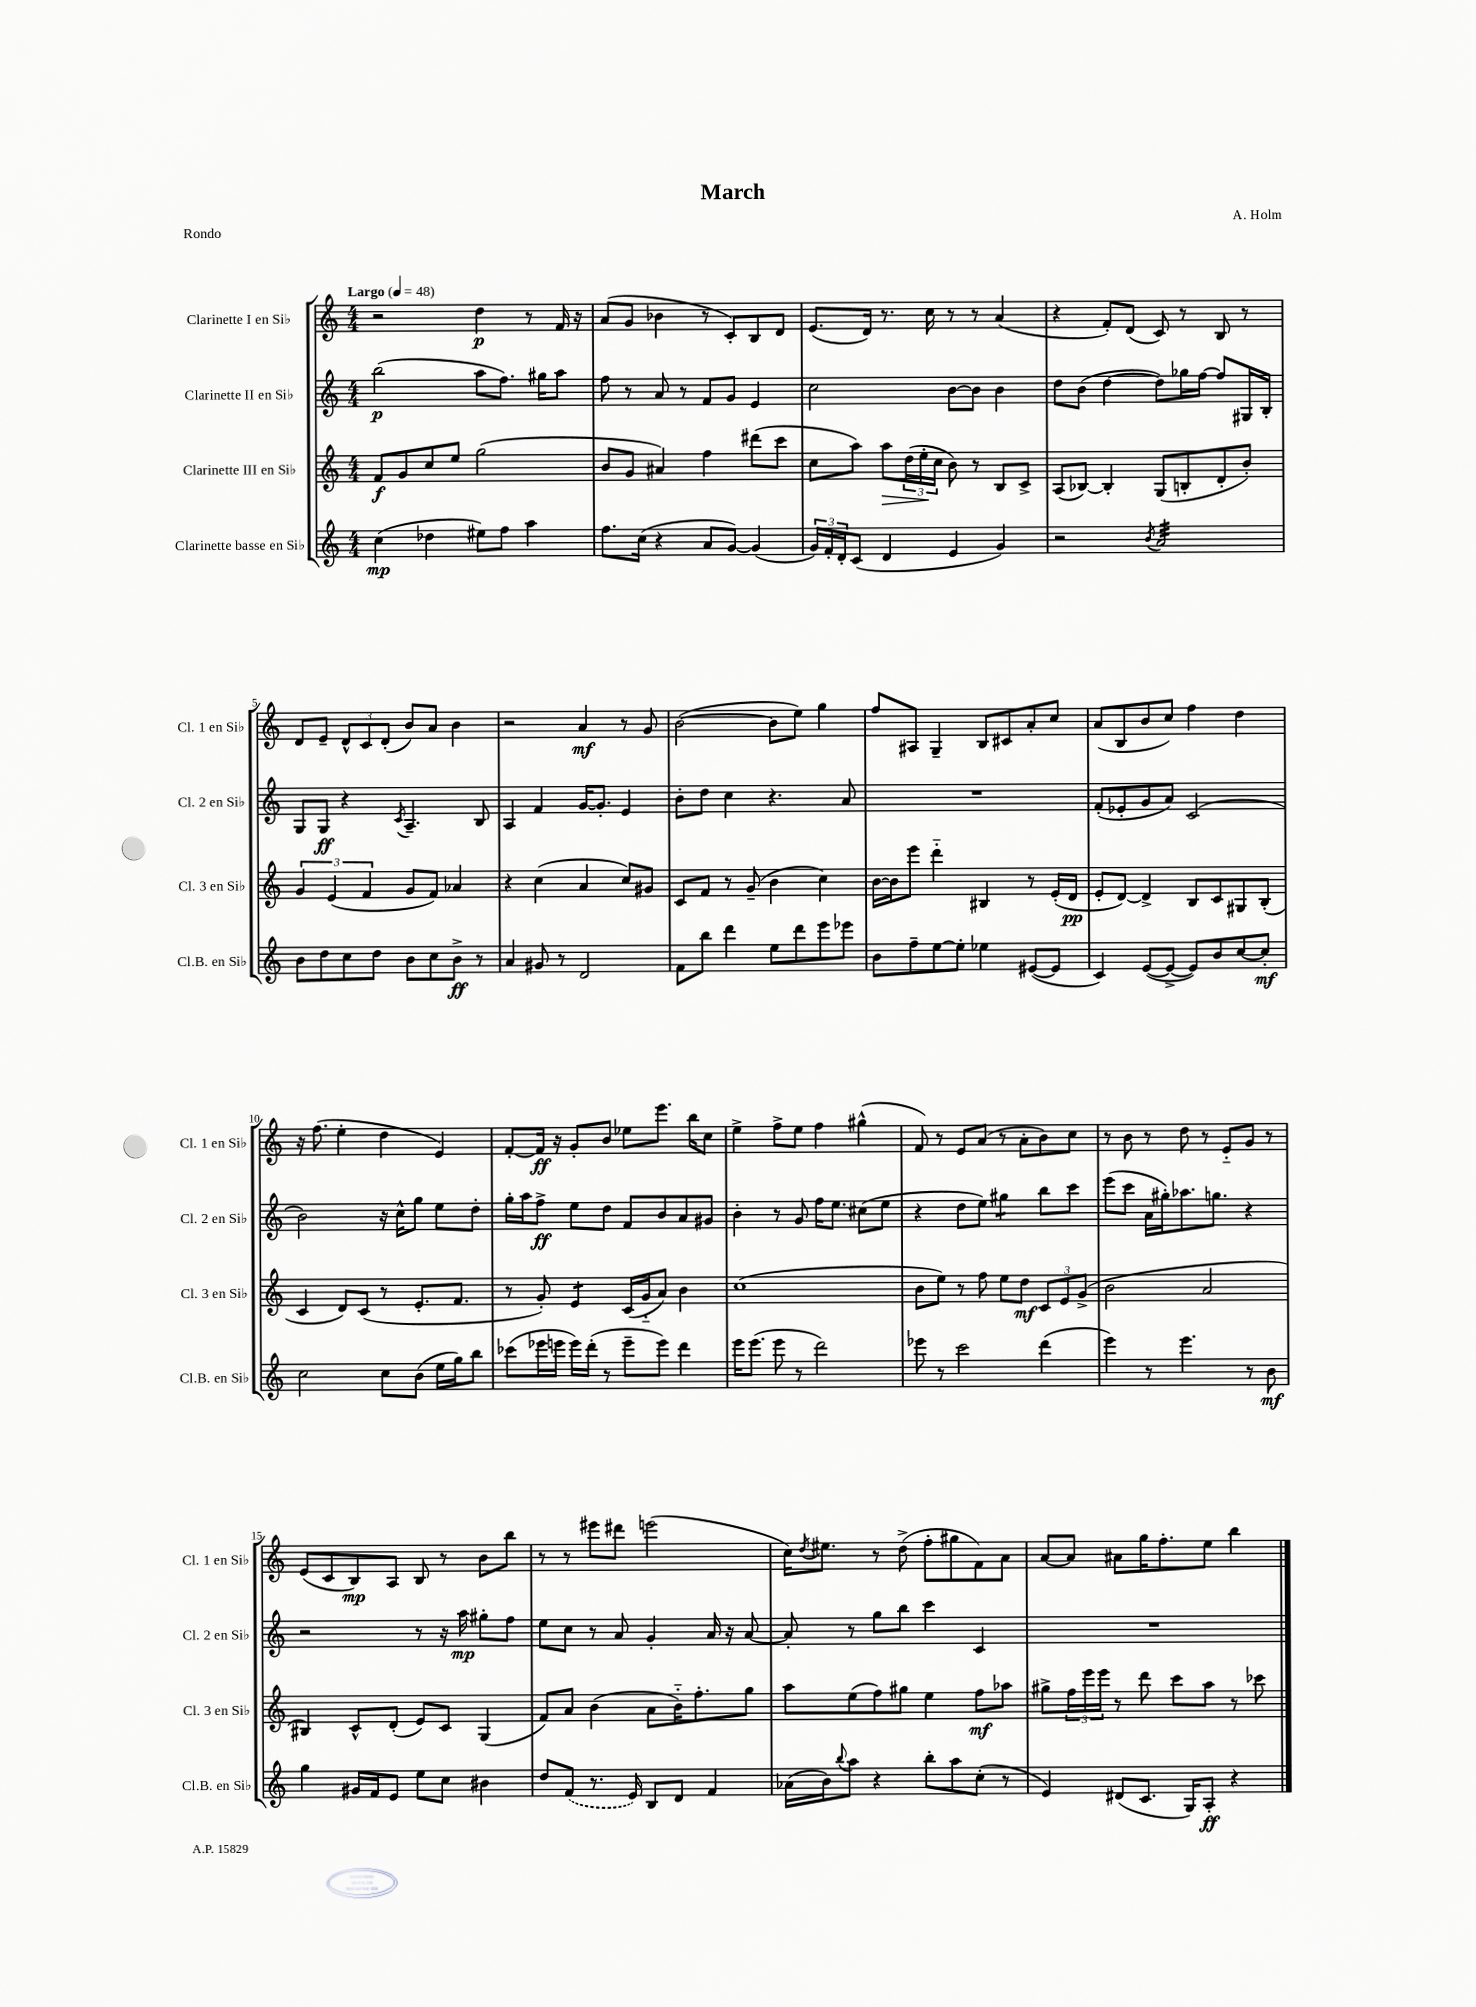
\header { title = "March" composer = "A. Holm" piece = "Rondo" }
<<
\new StaffGroup <<
\new Staff = "s0" \with { instrumentName = "Clarinette I en Sib" shortInstrumentName = "Cl. 1 en Sib" } {
    \clef treble \key c \major \numericTimeSignature \time 4/4 \tempo "Largo" 4 = 48
    r2 d''4\p r8 f'16 r16 |
    a'8( g'8 bes'4 r8 c'8-.) b8 d'8 |
    e'8.( d'16) r8. c''16 r8 r8 a'4( |
    r4 f'8-.) d'8( c'8) r8 b8 r8 |
    d'8 e'8-- \tuplet 3/2 { d'8-^ c'8 d'8-.( } b'8) a'8 b'4 |
    r2 a'4\mf r8 g'8 |
    b'2~( b'8 e''8) g''4 |
    f''8 ais8 g4-- b8 cis'8 a'8-. c''8 |
    a'8( b8 b'8 c''8) f''4 d''4 |
    r16 f''8.( e''4-. d''4 e'4) |
    f'8~-. f'16\ff r16 g'8-. b'8 ees''8 e'''8. b''16 c''8 |
    e''4-> f''8-> e''8 f''4 gis''4-^( |
    f'8) r8 e'8 a'8( r8 a'8-. b'8) c''8 |
    r8 b'8 r8 d''8 r8 e'8-_ g'8 r8 |
    e'8( c'8 b8\mp) a8 b8 r8 b'8 b''8 |
    r8 r8 eis'''8 dis'''8 e'''2( |
    c''16) \acciaccatura { d''8 } eis''8. r8 d''8->( f''8-. gis''8 f'8) a'8 |
    a'8~ a'8 ais'8 g''16 f''8.-. e''8 b''4 \bar "|." |
}
\new Staff = "s1" \with { instrumentName = "Clarinette II en Sib" shortInstrumentName = "Cl. 2 en Sib" } {
    \clef treble \key c \major \numericTimeSignature \time 4/4
    b''2\p( a''8 f''8.) gis''16 a''8 |
    f''8 r8 a'8 r8 f'8 g'8 e'4 |
    c''2 b'8~ b'8 b'4 |
    d''8 b'8( d''4~ d''8) ges''16 f''16~ f''8 gis16 b16-. |
    g8 g8\ff r4 \acciaccatura { c'8 } a4.-- b8 |
    a4 f'4 g'16~ g'8.-. e'4 |
    b'8-. d''8 c''4 r4. a'8 |
    R1 |
    f'8-.( ees'8-. g'8 a'8) c'2( |
    b'2) r16 c''16-^ g''8 e''8 d''8-. |
    g''16-. a''16 f''8->\ff e''8 d''8 f'8 b'8 a'8 gis'8 |
    b'4-. r8 g'8 f''16 e''8. cis''8( e''8 |
    r4 d''8 e''8) gis''4:8 b''8 c'''8 |
    e'''8( c'''8 a'16 gis''16-.) aes''8. g''8. r4 |
    r2 r8 r16 a''16\mp gis''8-. f''8 |
    e''8 c''8 r8 a'8 g'4-. a'16 r16 a'8~ |
    a'8-. r8 g''8 b''8 c'''4 c'4 |
    R1 \bar "|." |
}
\new Staff = "s2" \with { instrumentName = "Clarinette III en Sib" shortInstrumentName = "Cl. 3 en Sib" } {
    \clef treble \key c \major \numericTimeSignature \time 4/4
    f'8\f g'8 c''8 e''8 g''2( |
    b'8 g'8 ais'4) f''4 dis'''8( c'''8 |
    c''8 a''8) a''8\> \tuplet 3/2 { d''16( e''16-.\! c''16 } b'8) r8 b8 c'8-> |
    a8( bes8~) bes4-. g8( b8-. d'8-. b'8-.) |
    \tuplet 3/2 { g'4 e'4( f'4 } g'8 f'8) aes'4 |
    r4 c''4( a'4 c''8) gis'8 |
    c'8 f'8 r8 g'8--( b'4 c''4) |
    b'16~ b'16 e'''8 d'''4-_ bis4 r8 e'16-.( d'16\pp |
    e'8-. d'8~) d'4-> b8 c'8 gis8 b8-.( |
    c'4 d'8) c'8( r8 e'8.-. f'8. |
    r8 g'8-.) e'4:8 c'16( g'16-_ a'8) b'4 |
    c''1( |
    b'8 e''8) r8 f''8 e''8 d''8\mf \tuplet 3/2 { c'8 e'8 g'8->( } |
    b'2 a'2 |
    bis4) c'8-^ d'8-.( e'8) c'8 g4( |
    f'8) a'8 b'4( a'8 b'16-_) f''8.-. g''8 |
    a''8 e''8( f''8) gis''8 e''4 f''8\mf aes''8 |
    gis''8-> \tuplet 3/2 { f''16 e'''16 e'''16 } r8 d'''8 c'''8 a''8 r8 ces'''8 \bar "|." |
}
\new Staff = "s3" \with { instrumentName = "Clarinette basse en Sib" shortInstrumentName = "Cl.B. en Sib" } {
    \clef treble \key c \major \numericTimeSignature \time 4/4
    c''4\mp( des''4 eis''8) f''8 a''4 |
    f''8. c''16( r4 a'8 g'8~) g'4( |
    \tuplet 3/2 { g'16) f'16-. d'16-. } c'8( d'4 e'4 g'4) |
    r2 \acciaccatura { b'8 } a'2:32 |
    b'8 d''8 c''8 d''8 b'8 c''8 b'8->\ff r8 |
    a'4 gis'8 r8 d'2 |
    f'8 b''8 d'''4 e''8 d'''8 e'''8 ees'''8 |
    b'8 f''8-- e''8~ e''8-. ees''4 eis'8~( eis'8 |
    c'4) e'8~( e'8~-> e'8) b'8 c''8~ c''8-.\mf |
    c''2 c''8 b'8( e''16 g''16) b''8 |
    ces'''8( ees'''16 e'''16 e'''16) d'''16-.( r8 e'''8-- e'''8) d'''4 |
    e'''16 e'''8.( e'''8 r8 d'''2) |
    ees'''8 r8 c'''2 d'''4( |
    e'''4) r8 e'''4. r8 b'8\mf |
    g''4 gis'16 f'16 e'8 e''8 c''8 bis'4 |
    d''8 \once \slurDashed f'8( r8. e'16) b8 d'8 f'4 |
    aes'16( b'16) \appoggiatura { b''8 } a''8 r4 b''8-. a''8 c''8-.( r8 |
    e'4) dis'8( c'8. g16) a8-.\ff r4 \bar "|." |
}
>>
>>
